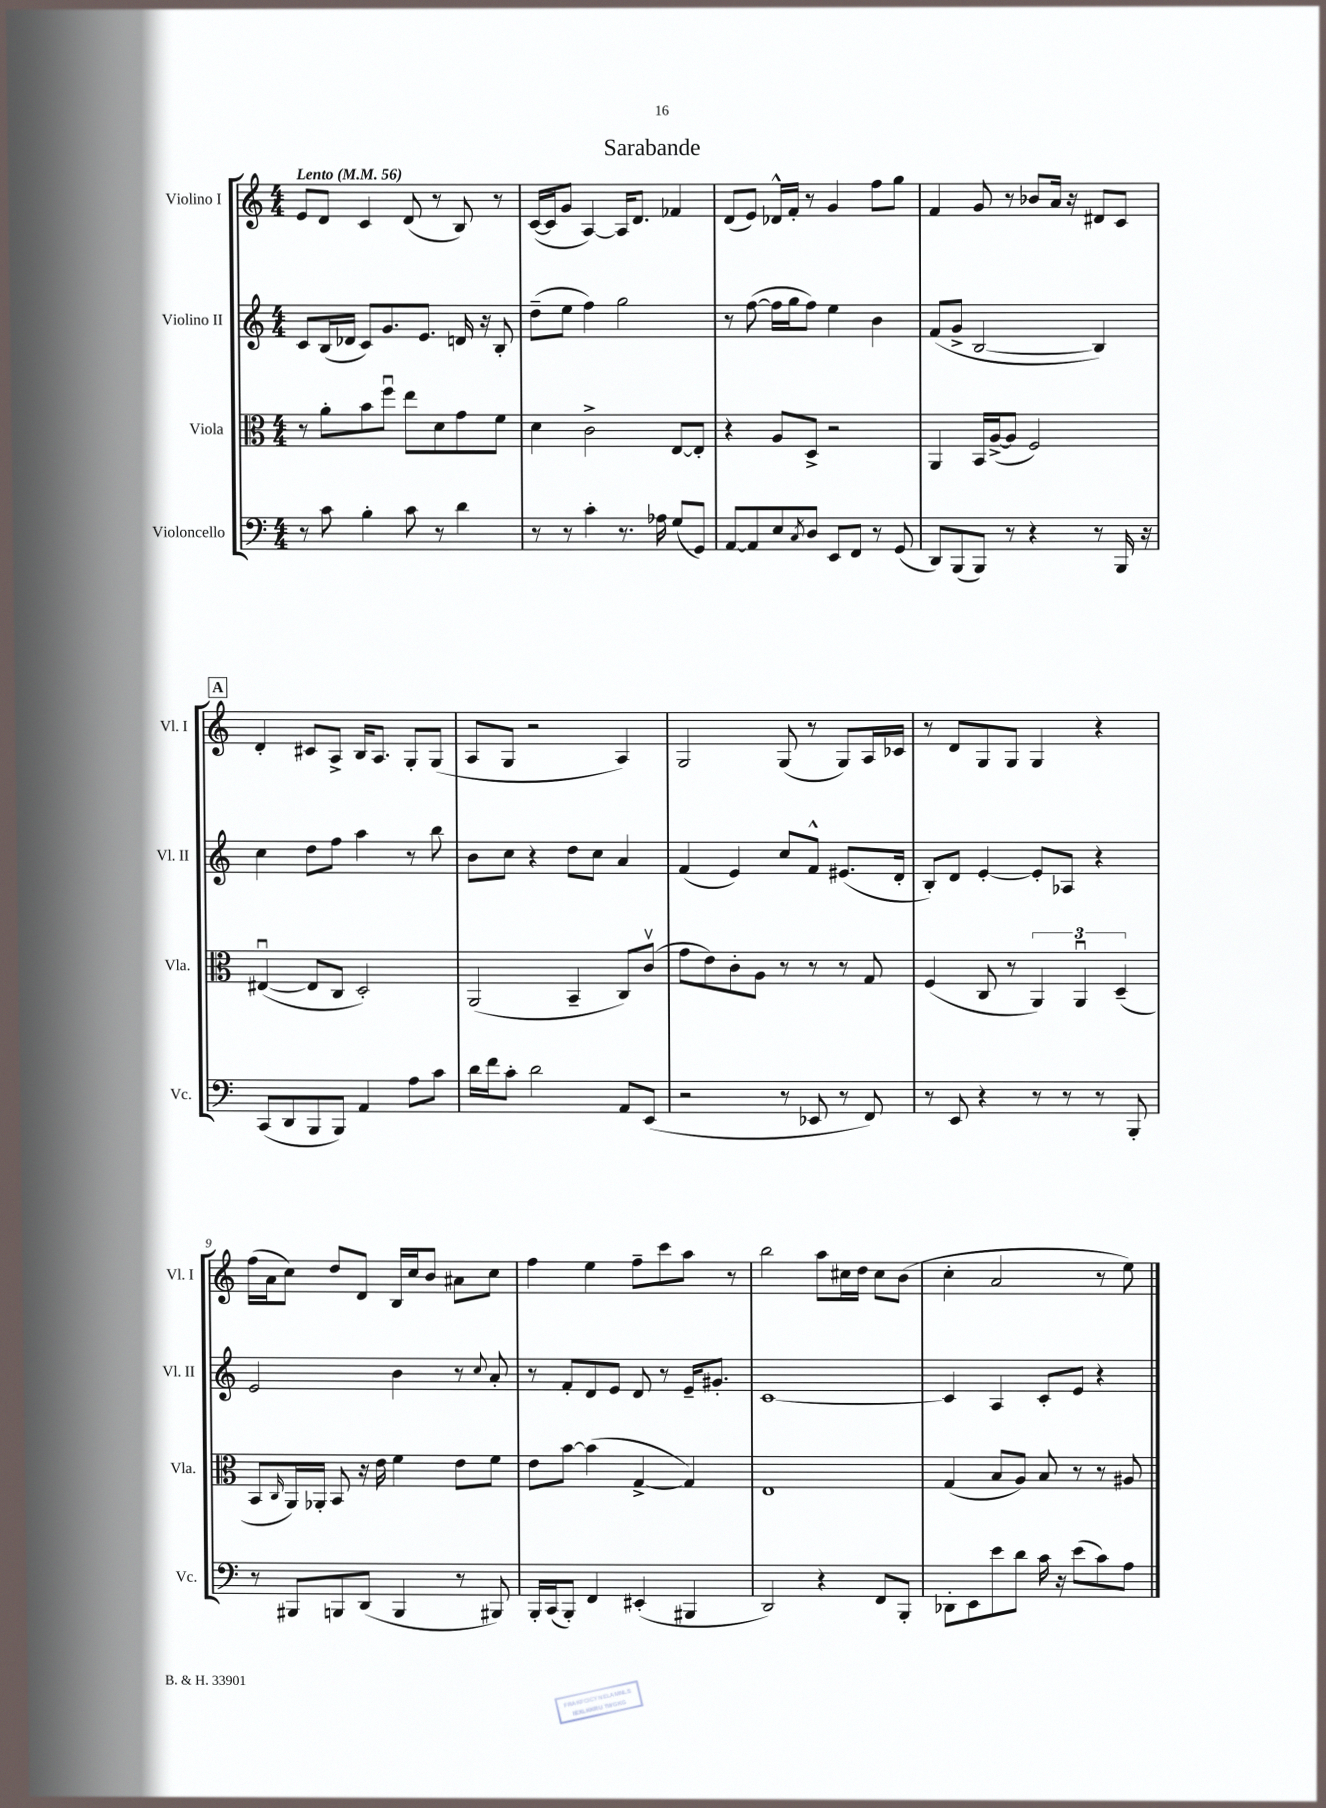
\header { title = "Sarabande" }
<<
\new StaffGroup <<
\new Staff = "s0" \with { instrumentName = "Violino I" shortInstrumentName = "Vl. I" } {
    \clef treble \key c \major \numericTimeSignature \time 4/4 \tempo "Lento" 4 = 56
    e'8 d'8 c'4 d'8( r8 b8) r8 |
    c'16~( c'16 g'8 a4~) a16 d'8. fes'4 |
    d'8( e'8) des'16-^ f'16-. r8 g'4 f''8 g''8 |
    f'4 g'8 r8 bes'8 a'16 r16 dis'8 c'8 |
    \mark \markup { \box "A" } d'4-. cis'8 a8-> b16 a8. g8-. g8( |
    a8 g8 r2 a4) |
    g2 g8( r8 g8) a16 ces'16 |
    r8 d'8 g8 g8 g4 r4 |
    f''16( a'16 c''8) d''8 d'8 b16 c''16 b'8 ais'8 c''8 |
    f''4 e''4 f''8-- c'''8 a''8 r8 |
    b''2 a''8 cis''16 d''16 cis''8 b'8( |
    c''4-. a'2 r8 e''8) \bar "|." |
}
\new Staff = "s1" \with { instrumentName = "Violino II" shortInstrumentName = "Vl. II" } {
    \clef treble \key c \major \numericTimeSignature \time 4/4
    c'8 b16( des'16 c'8) g'8. e'8. d'16 r16 b8-. |
    d''8--( e''8 f''4) g''2 |
    r8 f''8~( f''16 g''16 f''8) e''4 b'4 |
    f'8( g'8-> b2~ b4) |
    \mark \markup { \box "A" } c''4 d''8 f''8 a''4 r8 b''8 |
    b'8 c''8 r4 d''8 c''8 a'4 |
    f'4( e'4) c''8 f'8-^ eis'8.( d'16-. |
    b8-.) d'8 e'4~-. e'8-. aes8 r4 |
    e'2 b'4 r8 \appoggiatura { c''8 } a'8-. |
    r8 f'8-. d'8 e'8 d'8 r8 e'16-- gis'8.-. |
    c'1~ |
    c'4 a4 c'8-. e'8 r4 \bar "|." |
}
\new Staff = "s2" \with { instrumentName = "Viola" shortInstrumentName = "Vla." } {
    \clef alto \key c \major \numericTimeSignature \time 4/4
    r8 a'8-. b'8 f''8\downbow e''8 d'8 g'8 f'8 |
    d'4 c'2-> e8~ e8-. |
    r4 a8 d8-> r2 |
    a,4 b,16 a16~->( a8 f2) |
    \mark \markup { \box "A" } eis4~\downbow( eis8 c8 d2-.) |
    a,2( b,4-- c8) c'8\upbow( |
    g'8 e'8) c'8-. a8 r8 r8 r8 g8 |
    f4( c8 r8 \tuplet 3/2 { a,4) a,4\downbow d4--( } |
    b,8 \grace { c16 } a,16) aes,16-. b,8 r16 e'16 f'4 e'8 f'8 |
    e'8 b'8~ b'4( g4~-> g4) |
    e1 |
    g4( b8 a8) b8 r8 r8 ais8 \bar "|." |
}
\new Staff = "s3" \with { instrumentName = "Violoncello" shortInstrumentName = "Vc." } {
    \clef bass \key c \major \numericTimeSignature \time 4/4
    r8 c'8 b4-. c'8 r8 d'4 |
    r8 r8 c'4-. r8. aes16 g8( g,8) |
    a,8~ a,8 e8 \acciaccatura { c8 } d8 e,8 f,8 r8 g,8( |
    d,8) b,,8( b,,8) r8 r4 r8 b,,16 r16 |
    \mark \markup { \box "A" } c,8( d,8 b,,8 b,,8) a,4 a8 c'8 |
    d'16 f'16 c'8-. d'2 a,8 e,8( |
    r2 r8 ees,8 r8 f,8) |
    r8 e,8 r4 r8 r8 r8 b,,8-. |
    r8 bis,,8 b,,8 d,8( b,,4 r8 bis,,8) |
    b,,16-. c,16( b,,8-.) f,4 eis,4-.( bis,,4 |
    d,2) r4 f,8 b,,8-. |
    des,8-. e,8 e'8 d'8 c'16 r16 e'8( c'8) a8 \bar "|." |
}
>>
>>
